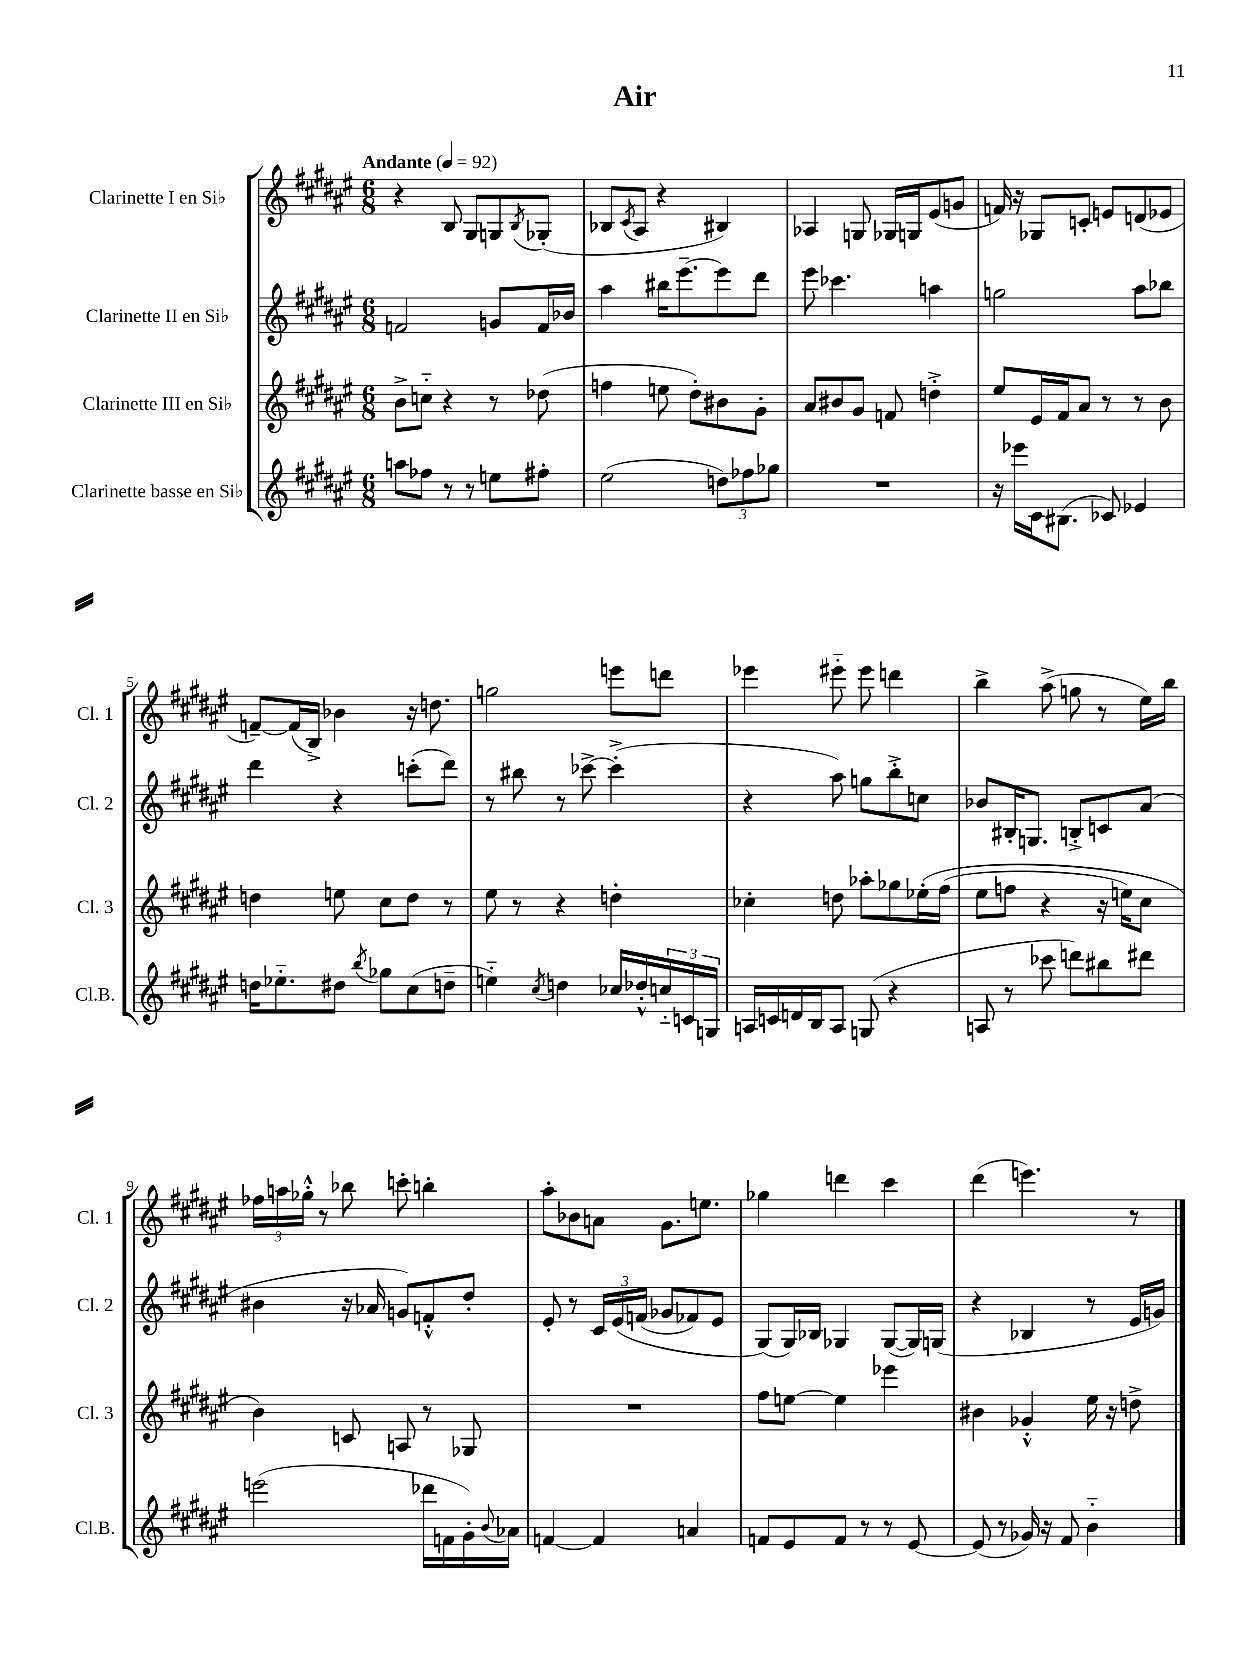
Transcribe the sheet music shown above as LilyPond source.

\header { title = "Air" }
<<
\new StaffGroup <<
\new Staff = "s0" \with { instrumentName = "Clarinette I en Sib" shortInstrumentName = "Cl. 1" } {
    \clef treble \key fis \major \numericTimeSignature \time 6/8 \tempo "Andante" 4 = 92
    r4 b8 gis8 g8 \acciaccatura { b8 } ges8-.( |
    bes8 \acciaccatura { cis'8 } ais8 r4 bis4) |
    aes4 g8 ges16 g16 eis'8( g'8 |
    f'16) r16 ges8 c'8-. e'8 d'8( ees'8 |
    f'8~--) f'16( b16->) bes'4 r16 d''8. |
    g''2 e'''8 d'''8 |
    ees'''4 eis'''8-_ eis'''8 d'''4 |
    b''4-> ais''8->( g''8 r8 eis''16) b''16 |
    \tuplet 3/2 { fes''16 a''16 ges''16-.-^ } r8 bes''8 c'''8-. b''4-. |
    ais''8-. bes'8 a'8 gis'8. e''8. |
    ges''4 d'''4 cis'''4 |
    dis'''4( e'''4.) r8 \bar "|." |
}
\new Staff = "s1" \with { instrumentName = "Clarinette II en Sib" shortInstrumentName = "Cl. 2" } {
    \clef treble \key fis \major \numericTimeSignature \time 6/8
    f'2 g'8 f'16 bes'16 |
    ais''4 bis''16 eis'''8.~-- eis'''8 dis'''8 |
    eis'''8 ces'''4. a''4 |
    g''2 ais''8 bes''8 |
    dis'''4 r4 c'''8-.( dis'''8) |
    r8 bis''8 r8 ces'''8~-> ces'''4-.->( |
    r4 ais''8) g''8 b''8-.-> c''8 |
    bes'8 bis16-. g8. b8-.-> c'8 ais'8( |
    bis'4 r16 aes'16 g'8) f'8-.-^ dis''8-. |
    eis'8-. r8 \tuplet 3/2 { cis'16 eis'16\( f'16( } ges'8 fes'8) eis'8 |
    gis8(\) gis16) bes16 ges4 ges8~( ges16) g16( |
    r4 bes4 r8 eis'16 g'16) \bar "|." |
}
\new Staff = "s2" \with { instrumentName = "Clarinette III en Sib" shortInstrumentName = "Cl. 3" } {
    \clef treble \key fis \major \numericTimeSignature \time 6/8
    b'8-> c''8-_ r4 r8 des''8( |
    f''4 e''8 dis''8-.) bis'8 gis'8-. |
    ais'8 bis'8 gis'8 f'8 d''4-.-> |
    eis''8 eis'16 fis'16 ais'8 r8 r8 b'8 |
    d''4 e''8 cis''8 d''8 r8 |
    eis''8 r8 r4 d''4-. |
    ces''4-. d''8 aes''8-. ges''8 ees''16-.\( fis''16( |
    eis''8 f''8 r4 r16 e''16) cis''8 |
    b'4\) c'8 a8 r8 ges8 |
    R2. |
    fis''8 e''8~ e''4 ees'''4 |
    bis'4 ges'4-.-^ eis''16 r16 d''8-> \bar "|." |
}
\new Staff = "s3" \with { instrumentName = "Clarinette basse en Sib" shortInstrumentName = "Cl.B." } {
    \clef treble \key fis \major \numericTimeSignature \time 6/8
    a''8 fes''8 r8 r8 e''8 fis''8-. |
    eis''2( \tuplet 3/2 { d''8) fes''8 ges''8 } |
    R2. |
    r16 ees'''16 cis'16 bis8.( ces'8) ees'4 |
    d''16 ees''8.-_ dis''8 \acciaccatura { b''8 } ges''8 cis''8( d''8-- |
    e''4-_) \acciaccatura { cis''8 } d''4 ces''16 des''16-.-^ \tuplet 3/2 { c''16-_ c'16 g16 } |
    a16 c'16 d'16 b16 a8 g8( r4 |
    a8 r8 ces'''8 d'''8) bis''8 dis'''8 |
    e'''2( des'''16 f'16 gis'16-.) \appoggiatura { b'8 } aes'16 |
    f'4~ f'4 a'4 |
    f'8 eis'8 f'8 r8 r8 eis'8~ |
    eis'8( r8 ges'16) r16 fis'8 b'4-_ \bar "|." |
}
>>
>>
